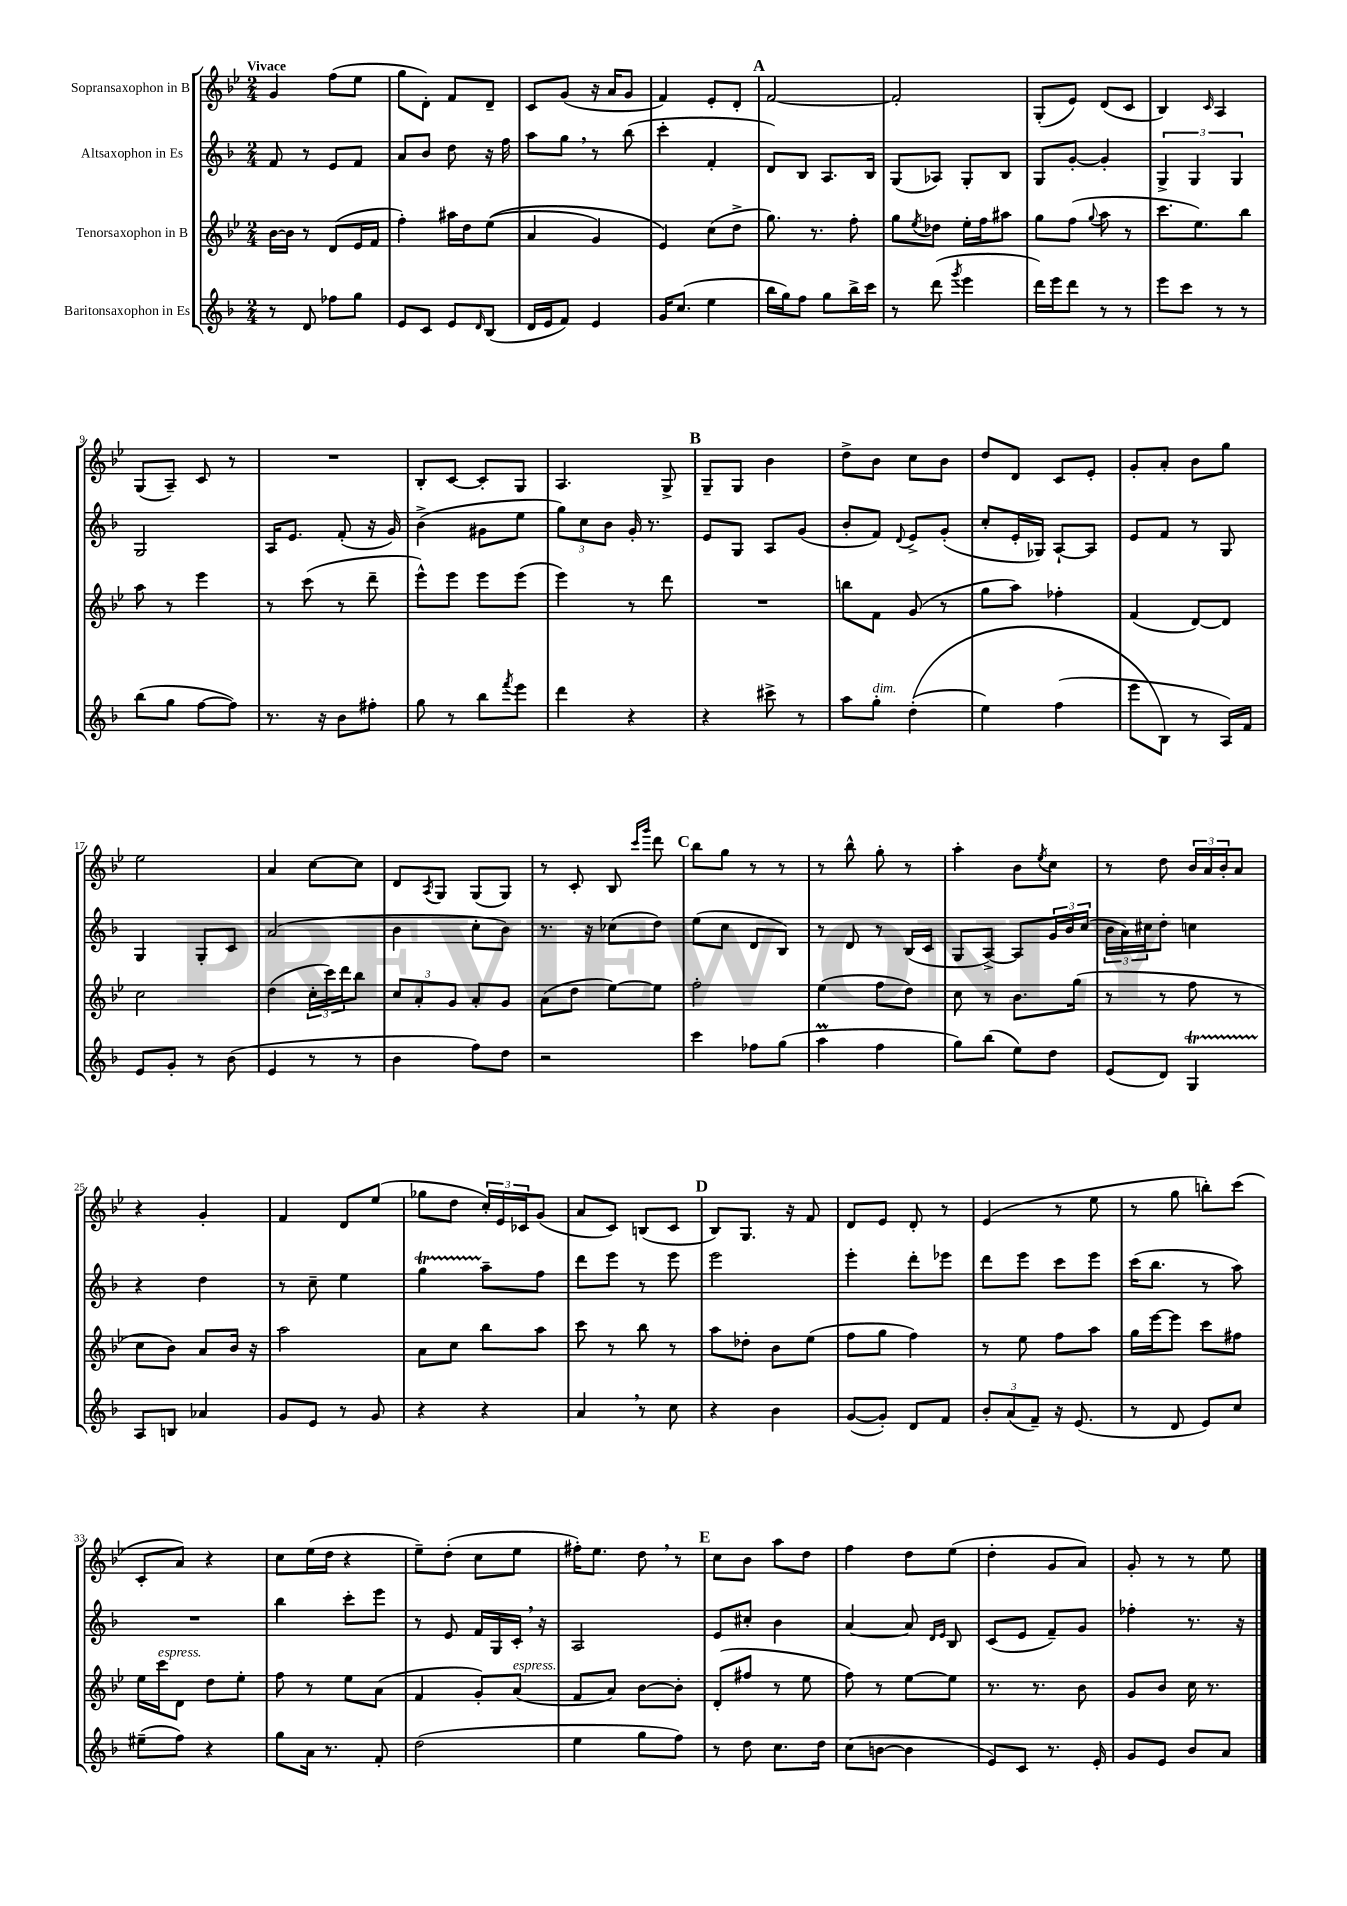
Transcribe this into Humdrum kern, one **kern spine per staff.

**kern	**kern	**kern	**kern
*part4	*part3	*part2	*part1
*staff4	*staff3	*staff2	*staff1
*I"Baritonsaxophon in Es	*I"Tenorsaxophon in B	*I"Altsaxophon in Es	*I"Sopransaxophon in B
*clefG2	*clefG2	*clefG2	*clefG2
*k[b-]	*k[b-e-]	*k[b-]	*k[b-e-]
*M2/4	*M2/4	*M2/4	*M2/4
=1	=1	=1	=1
!	!	!	!LO:TX:a:B:t=Vivace
8r	[16b-\LL	8f/	4g/
.	16b-\JJ]	.	.
8d/	8r	8r	.
8ff-X\L	(8d/L	8e/L	(8ff\L
8gg\J	16e-/L	8f/J	8ee-\J
.	16f/JJ	.	.
=2	=2	=2	=2
8e/L	4ff'\)	8a/L	8gg\L
8c/J	.	8b-/J	8d'\J)
8e/L	16aa#X\LL	8dd\	8f/L
.	16dd\J	.	.
16qqd/	.	.	.
(8B-/J	((8ee-\J	16r	8d~/J
.	.	16ff\	.
=3	=3	=3	=3
16d/LL	4a/	8aa\L	8c/L
16e/J	.	.	.
8f/J)	.	8gg,\J	(8g/J
4e/	4g/)	8r	16r
.	.	.	16a/KL
.	.	(8bb-\	8g/J
=4	=4	=4	=4
16g/KL	4e-/)	4ccc'\	4f/)
(8.cc/J	.	.	.
4ee\	(8cc\L	4f'/	8e-'/L
.	8dd^\J	.	8d'/J
!!LO:REH:place=s1:t=A
=5	=5	=5	=5
16bb-\LL	8.gg\)	8d/L)	[2f/
16gg\J)	.	.	.
8ff\J	.	8B-/J	.
.	8.r	.	.
8gg\L	.	8.A/L	.
16bb-^\L	8ff'\	.	.
16ccc\JJ	.	16B-/Jk	.
=6	=6	=6	=6
8r	8gg\L	(8G/L	2f'/]
.	8qee-/	.	.
(8ddd\	8dd-X\J	8A-X/J)	.
8qggg/	.	.	.
4eee\	16ee-'\LL	8G'/L	.
.	16ff\J	.	.
.	8aa#X\J	8B-/J	.
=7	=7	=7	=7
16ddd\LL)	8gg\L	8G/L	(8G'/L
16eee\J	.	.	.
8ddd\J	(8ff\J	[8g'/J	8e-/J)
.	8qqgg/	.	.
8r	8aa\	4g'/]	(8d/L
8r	8r	.	8c/J
=8	=8	=8	=8
8eee\L	8.ccc\L	6G^/	4B-/)
8ccc\J	.	.	.
.	.	6G/	.
.	8.ee-\)	.	.
.	.	.	16qqc/
8r	.	.	4A/
.	.	6G/	.
8r	8bb-\J	.	.
!!LO:LB:g=z
=9	=9	=9	=9
(8bb-\L	8aa\	2G/	(8G/L
8gg\J	8r	.	8A~/J)
[8ff\L	4eee-\	.	8c/
8ff\J])	.	.	8r
=10	=10	=10	=10
8.r	8r	16A/KL	2r
.	.	8.e/J	.
.	(8ccc\	.	.
16r	.	.	.
8b-\L	8r	(8f'/	.
8ff#X'\J	8ddd~\	16r	.
.	.	16g/)	.
=11	=11	=11	=11
8gg\	8eee-^^\L)	(4b-^\	8B-'/L
8r	8eee-\J	.	[8c/J
8bb-\L	8eee-\L	8g#X\L	8c'/L]
8qfff/	.	.	.
8eee\J	(8eee-\J	8ee\J	8G/J
=12	=12	=12	=12
4ddd\	4eee-\)	12gg\L)	4.A/
.	.	12cc\	.
.	.	12b-\J	.
4r	8r	16g'/	.
.	.	8.r	.
.	8ddd\	.	8G^/
!!LO:REH:place=s1:t=B
=13	=13	=13	=13
4r	2r	8e/L	8G~/L
.	.	8G/J	8G/J
8ccc#X^\	.	8A/L	4b-\
8r	.	(8g/J	.
=14	=14	=14	=14
8aa\L	8bbn\L	8b-'/L	8dd^\L
!LO:TX:a:i:t=dim.	!	!	!
8gg'\J	8f\J	8f/J)	8b-\J
.	.	8qqd/	.
((4dd'\	(8g/	8e^/L	8cc\L
.	8r	(8g'/J	8b-\J
=15	=15	=15	=15
4ee\)	8gg\L	8cc'/L	8dd/L
.	8aa\J)	16e'/L	8d/J
.	.	16G-X/JJ)	.
(4ff\	4ff-X'\	[8A`/L	8c/L
.	.	8A/J]	8e-'/J
=16	=16	=16	=16
8eee\L	(4f/	8e/L	8g'/L
8B-\J)	.	8f/J	8a'/J
8r	[8d/L)	8r	8b-\L
16A/LL)	8d/J]	8G/	8gg\J
16f/JJ	.	.	.
!!LO:LB:g=z
=17	=17	=17	=17
8e/L	2cc\	4G/	2ee-\
8g'/J	.	.	.
8r	.	8G'/L	.
(8b-\	.	8c/J	.
=18	=18	=18	=18
4e/	(4dd\	(2a/	4a/
8r	24cc'\LL	.	[8cc\L
.	24ccc\)	.	.
.	24ddd\J	.	.
8r	8bb-\J	.	8cc\J]
=19	=19	=19	=19
4b-\	12cc/L	4b-\	8d/L
.	12a'/	.	.
.	.	.	8qA/
.	.	.	8G/J
.	12g/J	.	.
8ff\L)	8a'/L	8cc'\L	(8G/L
8dd\J	8g/J	8b-\J)	8G/J)
=20	=20	=20	=20
2r	(8a\L	8.r	8r
.	8dd\J	.	8c'/
.	.	16r	.
.	[8ee-\L)	(8cc-X\L	8B-/
.	.	.	16qqccc/LL
.	.	.	16qqggg/JJ
.	8ee-\J]	8dd\J)	8ddd\
!!LO:REH:place=s1:t=C
=21	=21	=21	=21
4ccc\	2ff'\	(8ee\L	8bb-\L
.	.	8cc\J	8gg\J
8ff-X\L	.	8d/L	8r
(8gg\J	.	8B-/J)	8r
=22	=22	=22	=22
4aam\	(4ee-\	8r	8r
.	.	8d/	8bb-^^\
4ff\	8ff\L	8r	8gg'\
.	8dd\J)	(16B-/LL	8r
.	.	16c/JJ	.
=23	=23	=23	=23
8gg\L)	8cc\	8G/L	4aa'\
(8bb-\J	8r	[8A^/J)	.
8ee\L)	8.b-\L	8A/L]	8b-\L
.	.	.	8qee-/
8dd\J	.	24g/L	8cc\J
.	.	24b-/	.
.	(16gg\Jk	.	.
.	.	(24cc/JJ	.
=24	=24	=24	=24
(8e/L	8r	24b-\LL	8r
.	.	24a\)	.
.	.	24cc#X\J	.
8d/J)	8r	8dd'\J	8dd\
4GT/	8ff\	4ccn\	24b-/LL
.	.	.	24a/
.	.	.	24b-'/J
.	8r	.	8a/J
!!LO:LB:g=z
=25	=25	=25	=25
8A/L	8cc\L	4r	4r
8Bn/J	8b-\J)	.	.
4a-X/	8a/L	4dd\	4g'/
.	16b-/Jk	.	.
.	16r	.	.
=26	=26	=26	=26
8g/L	2aa\	8r	4f/
8e/J	.	8cc~\	.
8r	.	4ee\	8d/L
8g/	.	.	(8ee-/J
=27	=27	=27	=27
4r	8a\L	4ggT\	8gg-X\L
.	8cc\J	.	8dd\J
4r	8bb-\L	8aa~\L	24cc'/LL)
.	.	.	24e-/
.	.	.	24c-X/J
.	8aa\J	8ff\J	(8g/J
=28	=28	=28	=28
4a,/	8ccc\	8ddd\L	8a/L
.	8r	8eee\J	8c/J)
8r	8bb-\	8r	(8Bn/L
8cc\	8r	8eee\	8c/J
!!LO:REH:place=s1:t=D
=29	=29	=29	=29
4r	8aa\L	2eee\	8B-/L)
.	8dd-X'\J	.	8.G/J
4b-\	8b-\L	.	.
.	.	.	16r
.	(8ee-\J	.	8f/
=30	=30	=30	=30
([8g/L	8ff\L	4eee'\	8d/L
8g'/J])	8gg\J	.	8e-/J
8d/L	4ff\)	8ddd'\L	8d'/
8f/J	.	8eee-X\J	8r
=31	=31	=31	=31
12b-'/L	8r	8ddd\L	(4e-/
(12a/	.	.	.
.	8ee-\	8eee\J	.
12f~/J)	.	.	.
16r	8ff\L	8ccc\L	8r
(8.e/	.	.	.
.	8aa\J	8eee\J	8ee-\
=32	=32	=32	=32
8r	16gg\LL	(16ccc\KL	8r
.	[16eee-\J	8.bb-\J	.
8d/	8eee-\J]	.	8gg\
8e/L)	8ccc\L	8r	8bbn'\L)
8cc/J	8ff#X\J	8aa\)	(8ccc\J
!!LO:LB:g=z
=33	=33	=33	=33
(8ee#X~\L	16ee-\LL	2r	8c'/L
!	!LO:TX:a:i:t=espress.	!	!
.	16ccc\J	.	.
8ff\J)	8d\J	.	8a/J)
4r	8dd\L	.	4r
.	8ee-'\J	.	.
=34	=34	=34	=34
8gg\L	8ff\	4bb-\	8cc\L
16a\Jk	8r	.	(16ee-\L
8.r	.	.	16dd\JJ
.	8ee-\L	8ccc'\L	4r
8f'/	(8a\J	8eee\J	.
=35	=35	=35	=35
(2dd\	4f/	8r	8ee-~\L)
.	.	8e/	(8dd'\J
.	8g'/L)	16f/LL	8cc\L
.	.	16G/	.
!	!LO:TX:a:i:t=espress.	!	!
.	(8a/J	16c',/JJ	8ee-\J
.	.	16r	.
=36	=36	=36	=36
4ee\	8f/L	2A/	16ff#X'\KL)
.	.	.	8.ee-\J
.	8a/J)	.	.
8gg\L	[8b-\L	.	8dd,\
8ff\J)	8b-'\J]	.	8r
!!LO:REH:place=s1:t=E
=37	=37	=37	=37
8r	(8d'/L	8e/L	8cc\L
8dd\	8ff#X/J	8cc#X'/J	8b-\J
8.cc\L	8r	4b-\	8aa\L
.	8ee-\	.	8dd\J
16dd\Jk	.	.	.
=38	=38	=38	=38
(8cc\L	8ff\)	[4a/	4ff\
[8bn\J	8r	.	.
4b\]	[8ee-\L	8a/]	8dd\L
.	.	16qqd/LL	.
.	.	16qqe/JJ	.
.	8ee-\J]	8B-/	(8ee-\J
=39	=39	=39	=39
8e/L)	8.r	(8c/L	4dd'\
8c/J	.	8e/J	.
.	8.r	.	.
8.r	.	8f~/L)	8g/L
.	8b-\	8g/J	8a/J)
16e'/	.	.	.
=40	=40	=40	=40
8g/L	8g/L	4ff-X'\	8g'/
8e/J	8b-/J	.	8r
8b-/L	16cc\	8.r	8r
.	8.r	.	.
8a/J	.	.	8ee-\
.	.	16r	.
==	==	==	==
*-	*-	*-	*-
